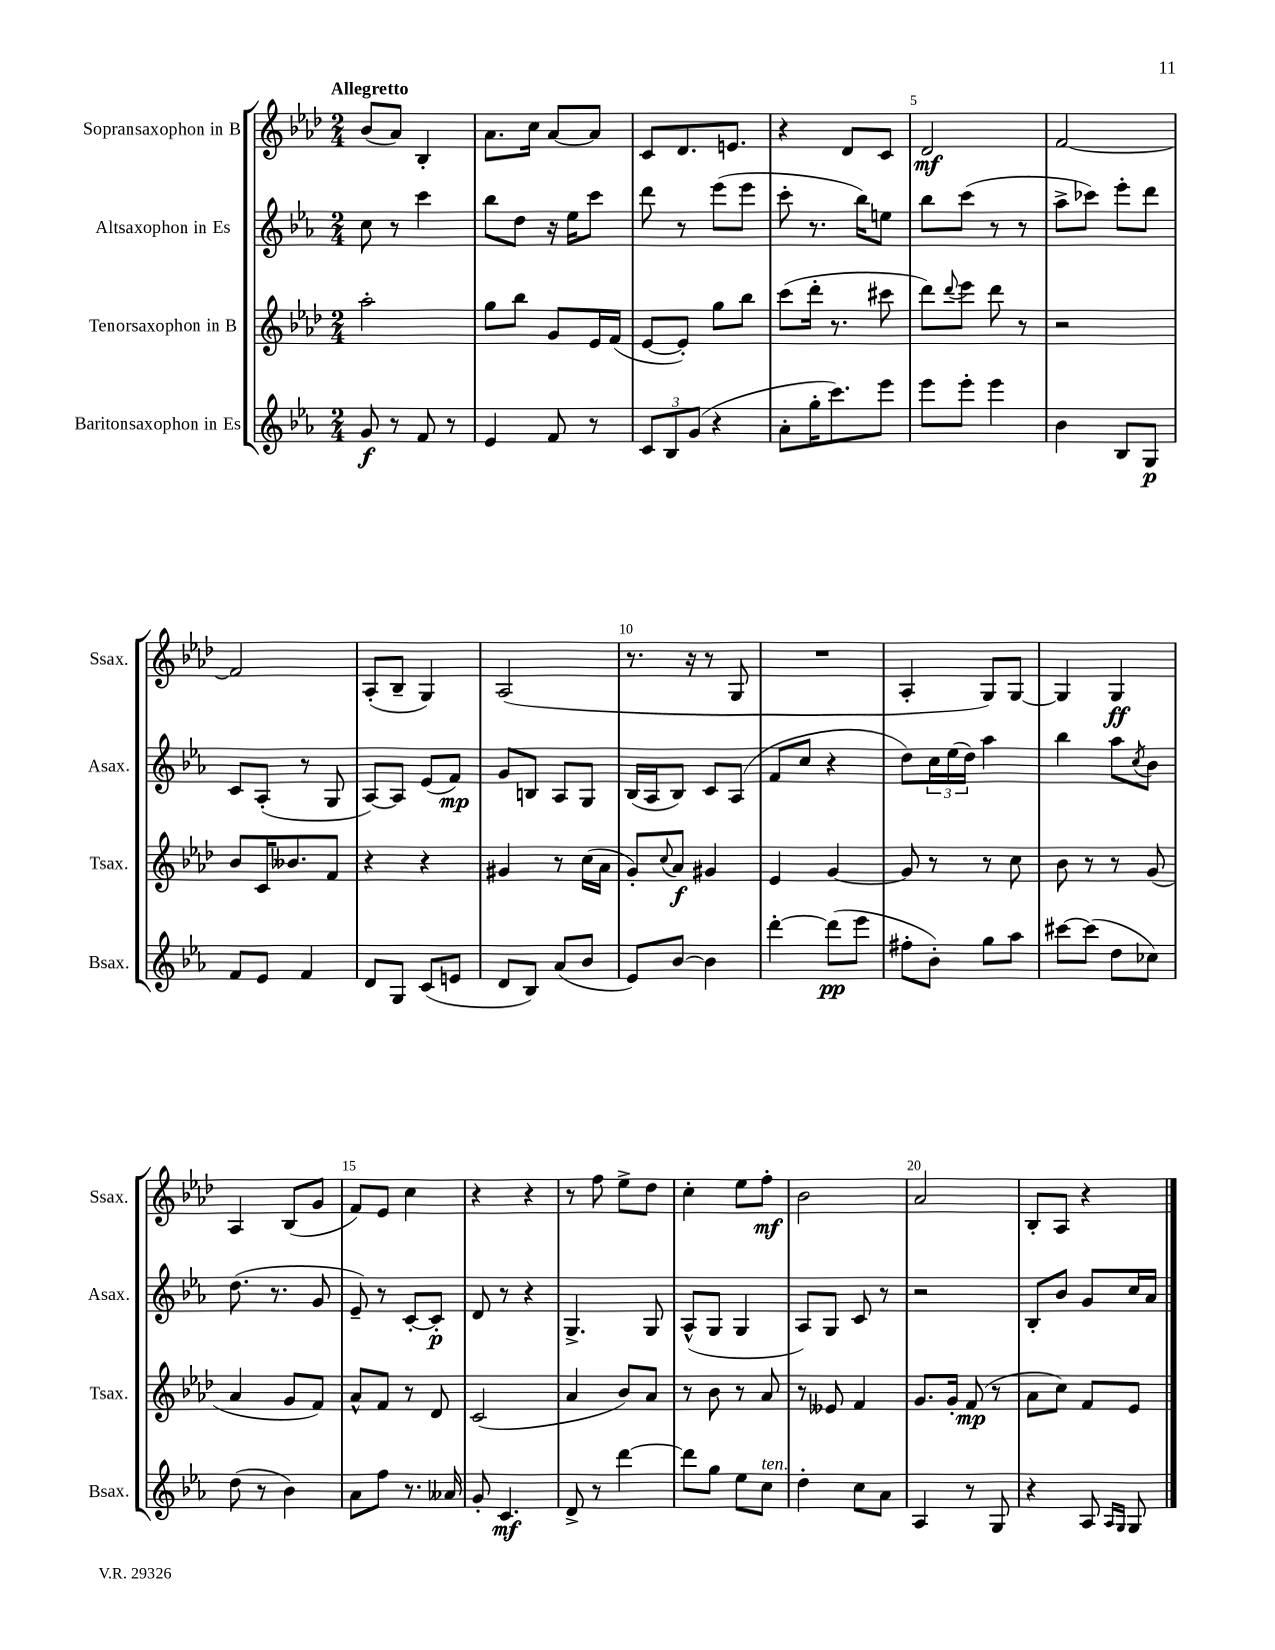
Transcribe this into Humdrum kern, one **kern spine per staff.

**kern	**kern	**kern	**kern
*staff4	*staff3	*staff2	*staff1
*clefG2	*clefG2	*clefG2	*clefG2
*k[b-e-a-]	*k[b-e-a-d-]	*k[b-e-a-]	*k[b-e-a-d-]
*M2/4	*M2/4	*M2/4	*M2/4
8g	2aa-'	8cc	(8b-
8r	.	8r	8a-)
8f	.	4ccc	4B-'
8r	.	.	.
=	=	=	=
4e-	8gg	8bb-	8.a-
.	8bb-	8dd	.
.	.	.	16cc
8f	8g	16r	[8a-
.	.	16ee-	.
8r	16e-	8ccc	8a-]
.	(16f	.	.
=	=	=	=
12c	[8e-	8ddd	8c
12B-	.	.	.
.	8e-'])	8r	8.d-
(12g	.	.	.
4r	8gg	(8eee-	.
.	.	.	8.e
.	8bb-	8eee-	.
=	=	=	=
8a-'	(8ccc	8ccc'	4r
16gg'	16ddd-'	8.r	.
8.ccc)	8.r	.	.
.	.	.	8d-
.	.	16bb-)	.
8eee-	8ccc#	8ee	8c
=	=	=	=
8eee-	8ddd-)	8bb-	2d-
.	8qqddd-	.	.
8eee-'	8eee-	(8ccc	.
4eee-	8ddd-	8r	.
.	8r	8r	.
=	=	=	=
4b-	2r	8aa-^	[2f
.	.	8ccc-)	.
8B-	.	8eee-'	.
8G	.	8ddd	.
=	=	=	=
8f	8b-	8c	2f]
8e-	16c	(8A-'	.
.	8.b--	.	.
4f	.	8r	.
.	8f	8G	.
=	=	=	=
8d	4r	[8A-)	(8A-'
8G	.	8A-]	8B-~
(8c	4r	(8e-	4G)
8e	.	8f)	.
=	=	=	=
8d	4g#	8g	(2A-
8B-)	.	8B	.
(8a-	8r	8A-	.
8b-	(16cc	8G	.
.	16a-	.	.
=	=	=	=
8e-)	8g')	(16B-	8.r
.	.	16A-	.
.	8qqcc	.	.
[8b-	8a-	8B-)	.
.	.	.	16r
4b-]	4g#	8c	8r
.	.	(8A-	8G
=	=	=	=
[4ddd'	4e-	8f	2r
.	.	8cc	.
(8ddd]	[4g	4r	.
8eee-	.	.	.
=	=	=	=
8ff#'	8g]	8dd)	4A-'
8b-')	8r	24cc	.
.	.	(24ee-	.
.	.	24dd)	.
8gg	8r	4aa-	8G)
8aa-	8cc	.	[8G
=	=	=	=
[8ccc#	8b-	4bb-	4G]
(8ccc#]	8r	.	.
8dd	8r	8aa-	4G
.	.	8qcc	.
8cc-)	(8g	8b-	.
=	=	=	=
(8dd	4a-	(8.dd	4A-
8r	.	.	.
.	.	8.r	.
4b-)	8g	.	(8B-
.	8f)	8g	8g
=	=	=	=
8a-	8a-^^	8e-~)	8f)
8ff	8f	8r	8e-
8.r	8r	[8c'	4cc
.	8d-	8c']	.
16a--	.	.	.
=	=	=	=
8g'	(2c	8d	4r
4.c	.	8r	.
.	.	4r	4r
=	=	=	=
8d^	4a-	4.G^	8r
8r	.	.	8ff
[4ddd	8b-)	.	8ee-^
.	8a-	8G	8dd-
=	=	=	=
8ddd]	8r	(8A-^^	4cc'
8gg	8b-	8G	.
8ee-	8r	4G	8ee-
8cc	8a-	.	8ff'
=	=	=	=
4dd'	8r	8A-)	2b-
.	8e--	8G	.
8cc	4f	8c	.
8a-	.	8r	.
=	=	=	=
4A-	8.g	2r	2a-
.	16g'	.	.
8r	(8f	.	.
8G	8r	.	.
=	=	=	=
4r	8a-	8B-'	8B-'
.	8cc)	8b-	8A-
8A-	8f	8g	4r
16qqA-	.	.	.
16qqG	.	.	.
8G	8e-	16cc	.
.	.	16a-	.
==	==	==	==
*-	*-	*-	*-
